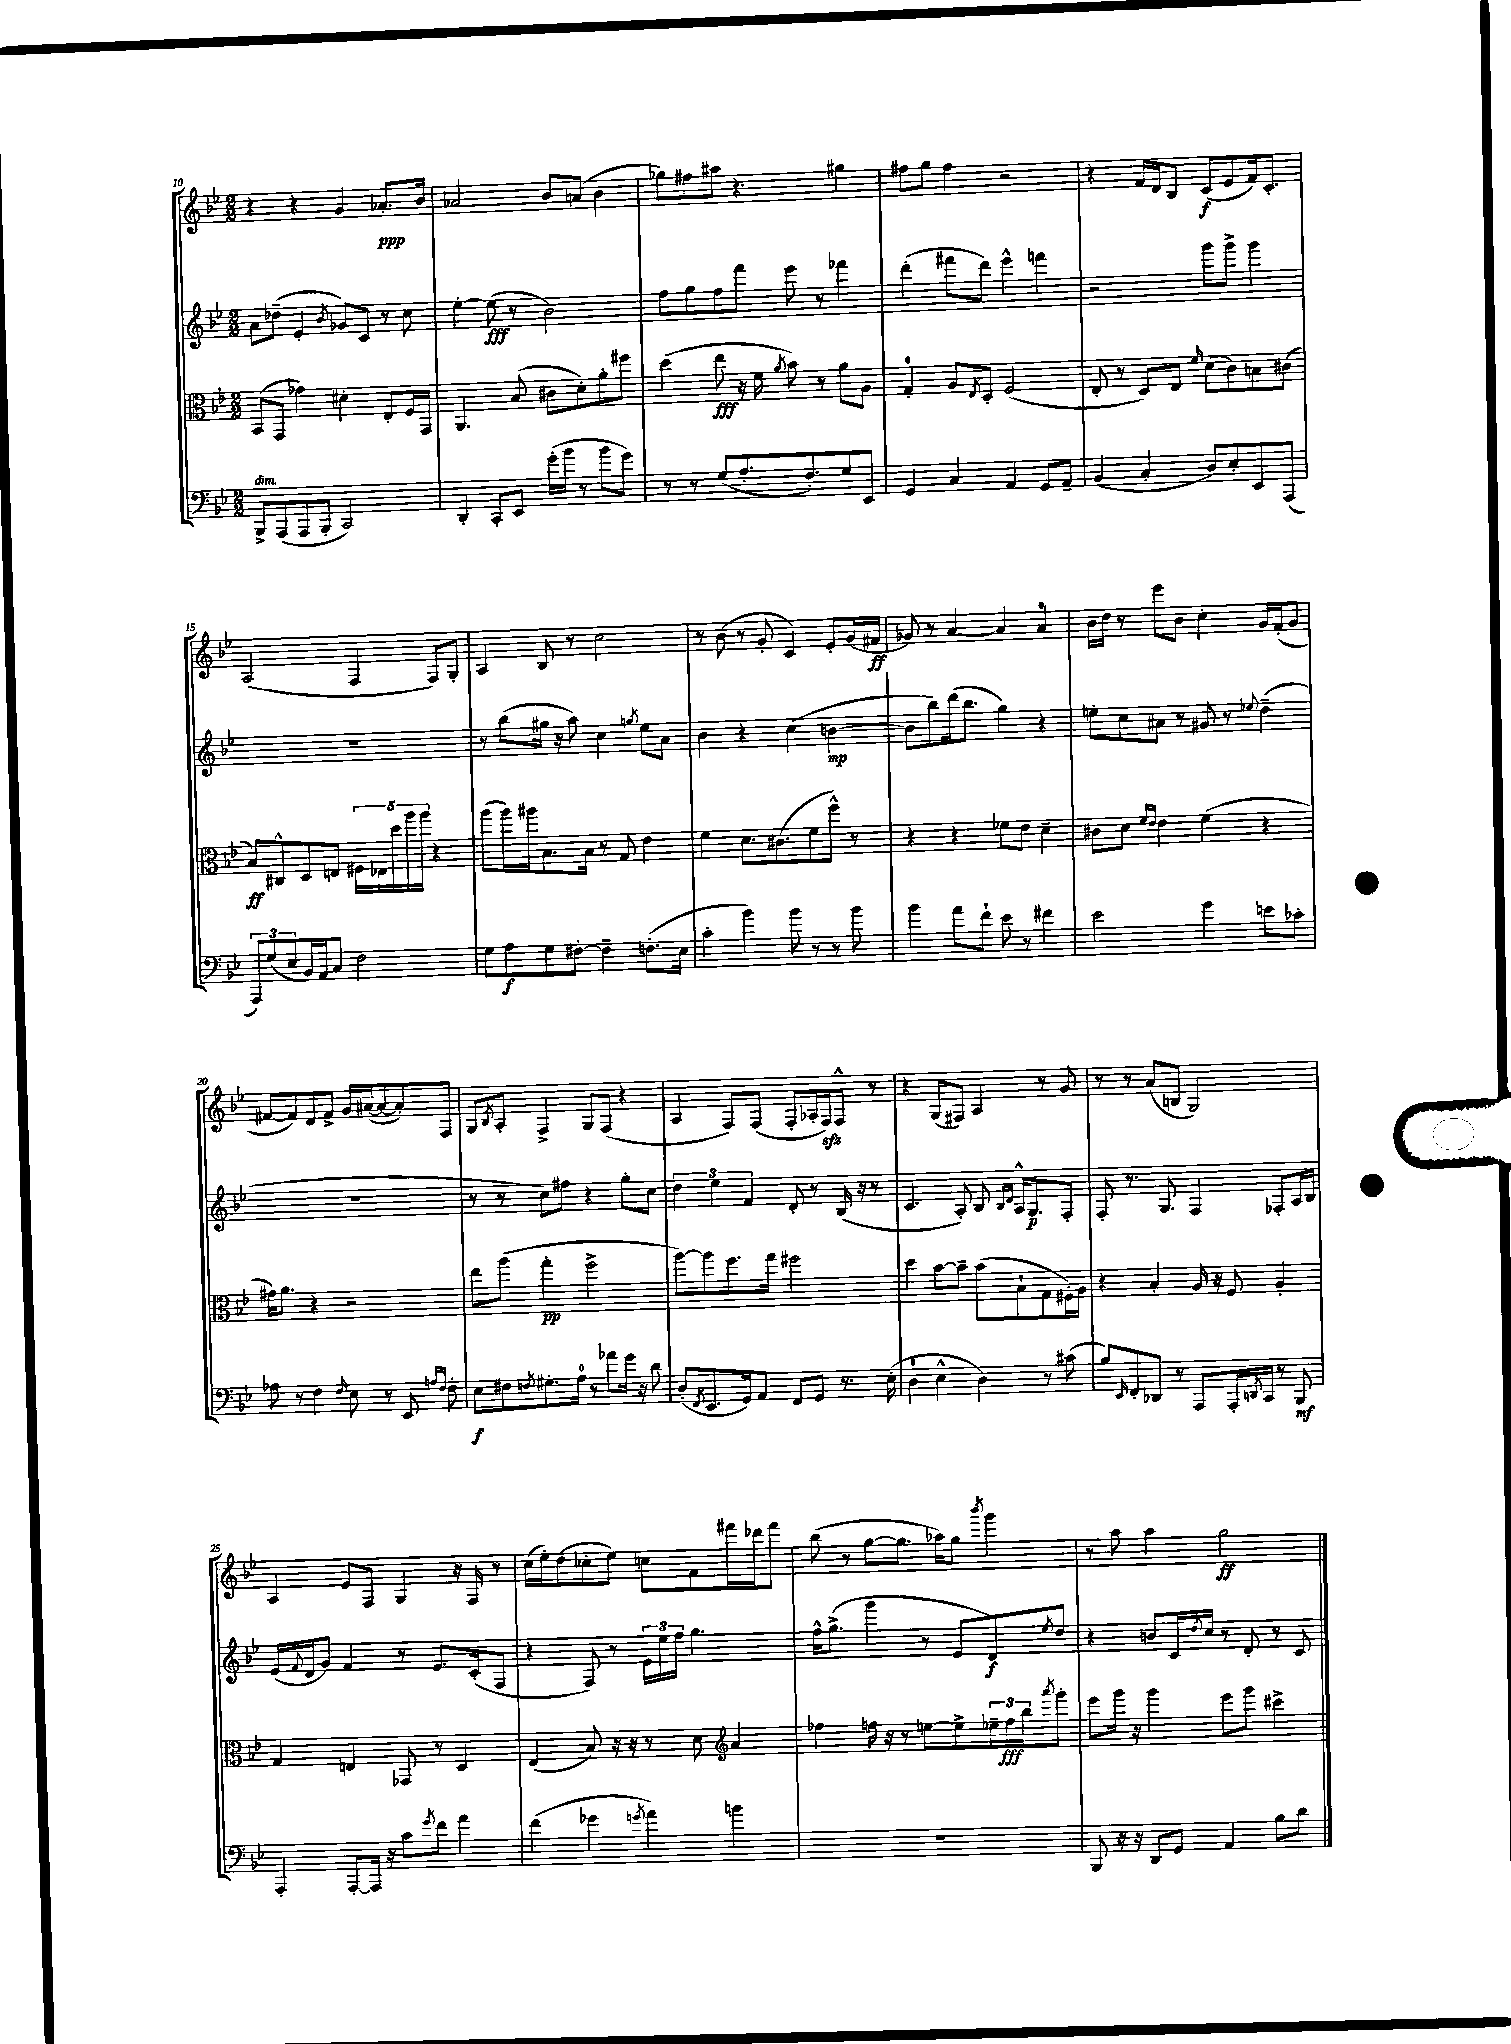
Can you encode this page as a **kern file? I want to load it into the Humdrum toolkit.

**kern	**kern	**kern	**kern
*staff4	*staff3	*staff2	*staff1
*clefF4	*clefC3	*clefG2	*clefG2
*k[b-e-]	*k[b-e-]	*k[b-e-]	*k[b-e-]
*M2/2	*M2/2	*M2/2	*M2/2
8BBB-^	(8BB-	8a	4r
(8AAA	8GG	(8dd-~	.
8AAA	4g-)	4e-'	4r
8BBB-'	.	.	.
.	.	8qb-	.
2CC)	4d#'	8g-)	4g
.	.	8c	.
.	8E-'	8r	8.a-'
.	16F	8cc	.
.	16GG	.	16b-
=	=	=	=
4DD'	4.AA	[4ee-'	2a-
8CC'	.	(8ee-]	.
8EE-	(8B-	8r	.
(16g'	8c#	2b-)	8b-
16b-	.	.	.
8r	8d')	.	(8a
8b-	8a'	.	4b-
8g)	8ff#	.	.
=	=	=	=
8r	(4dd	8ff	8gg-)
8r	.	8gg	8ff#
(8G	8ee-	8ff	8aa#
8.A'	16r	8fff	4.r
.	16f	.	.
.	8qa	.	.
.	8b-)	8eee-	.
8.F')	.	.	.
.	8r	8r	.
8G	8a	4fff-	4gg#
8EE-	8A	.	.
=	=	=	=
4GG	4G'	(4ddd'	8ff#
.	.	.	8gg
4C	8A	8fff#	4ff#
.	8qE-	.	.
.	8D'	8ddd)	.
4AA	(2F	4eee-^^	2r
8GG	.	4fff	.
8AA~	.	.	.
=	=	=	=
(4BB-	8E-'	2r	4r
.	8r	.	.
4C'	8D)	.	16f
.	.	.	16d
.	8E-	.	8B-
.	16qqf	.	.
8D)	(8d	8ggg	(8c
8E-'	8c)	8ggg^	8e-
8EE-	8B	4ggg	16f)
.	.	.	8.c'
(8AAA	(8c#	.	.
=	=	=	=
12AAA)	8B-)	1r	(2A
(12G	.	.	.
.	8C#^^	.	.
12E-	.	.	.
16BB-)	8D	.	.
16AA	.	.	.
8C	8E	.	.
2F	20F#	.	4F
.	20E-	.	.
.	20dd	.	.
.	20aa	.	.
.	20aa	.	.
.	4r	.	8F)
.	.	.	8G'
=	=	=	=
8G	(8aa	8r	4A
8A	16aa)	(8bb-	.
.	16aa#	.	.
8G	8.B-	16gg#	8B-
.	.	16r	.
[8F#'	.	8aa)	8r
.	16B-	.	.
4F#~]	8r	4cc	2cc
.	8G	.	.
.	.	8qgg	.
(8.F'	4e-	8ee-	.
.	.	8a	.
16E-	.	.	.
=	=	=	=
4c'	4f	4b-	8r
.	.	.	(8b-
4b-)	8.d	4r	8r
.	.	.	8g'
.	(8.c#	.	.
8b-	.	(4cc	4c)
8r	8f	.	.
8r	8ff^^)	[4b	8e-'
8b-	8r	.	(16g
.	.	.	16f#
=	=	=	=
4b-	4r	8b]	8g-)
.	.	8bb-)	8r
8a	4r	(16ddd	[4a
.	.	8.bb-	.
8f`	.	.	.
8e-	8f-	4gg)	4a]
8r	8e-	.	.
4f#	4d~	4r	4a
=	=	=	=
2e-	8c#	8ee'	16b-
.	.	.	16dd
.	8d	8cc	8r
.	16qqf	.	.
.	16qqe-	.	.
.	4e-	8a#	8eee-
.	.	8r	8b-
4g	(4f	8g#	4cc'
.	.	8r	.
.	.	8qqee-	.
8e	4r	(4dd~	16g
.	.	.	(16f'
8c-'	.	.	8g
=	=	=	=
8A-	16g#)	1r	[8f#
.	8.a	.	.
8r	.	.	8f#])
4F	4r	.	8d
.	.	.	8f#^
16qqF	.	.	.
8E-	2r	.	16g
.	.	.	([16a#
8r	.	.	8a#_
8EE-	.	.	8a#'])
16qqA	.	.	.
16qqF	.	.	.
8F'	.	.	8F
=	=	=	=
8E-	8ee-	8r	8G
.	.	.	8qB-
8F#	(8aa	8r	8A'
8qF	.	.	.
8.G#'	4gg'	8cc)	4F^
.	.	8ff#	.
16A	.	.	.
8r	2ff^	4r	8G
8a-	.	.	(8F
16g	.	8gg'	4r
16r	.	.	.
8d	.	8cc	.
=	=	=	=
(8D'	[8aa)	6dd	4A
8qFF	.	.	.
8.EE-	8aa]	.	.
.	.	6ee-	.
.	8.ff	.	8F)
16GG)	.	.	.
.	.	6f	.
8AA	.	.	(8F
.	16gg	.	.
8FF	2ff#	8d'	8F'
8GG	.	8r	16A-'
.	.	.	16F)
8.r	.	(16B-	8F^^
.	.	16r	.
.	.	8r	8r
(16E-'	.	.	.
=	=	=	=
4D	4dd	4.c	4r
4E-^^	[8b-	.	(8G
.	8b-~]	8A')	8F#)
4D)	(8b-	8B-	4A
.	.	16qqB-	.
.	.	16qqd	.
.	8B-`	16A^^	.
.	.	8.G	.
8r	8G	.	8r
(8c#	16F#')	8F'	8g
.	16A	.	.
=	=	=	=
8B-)	4r	8F'	8r
16qqEE-	.	.	.
8FF'	.	8.r	8r
8DD-	4B-'	.	(8a
.	.	8.G	.
8r	.	.	8B
8AAA	16A	4F	2G)
.	16r	.	.
16AAA'	8F	.	.
8qDD	.	.	.
16CC	.	.	.
8r	4A'	8F-'	.
8BBB-	.	16A	.
.	.	16B-	.
=	=	=	=
4AAA'	4G	(16e-	4A
.	.	8qqf	.
.	.	16d	.
.	.	8g)	.
[8AAA'	4E	4f	8e-
16AAA]	.	.	8F
16r	.	.	.
8c	8GG-	8r	4G
8qg	.	.	.
8f	8r	8.e-	.
4a	4D	.	16r
.	.	(16c'	16F
.	.	8F	8r
=	=	=	=
(4f	(4E-	4r	(16cc
.	.	.	16ee-')
.	.	.	(8dd
4g-	8B-)	8F)	8cc-'
.	16r	8r	8ee-)
.	16r	.	.
8qg	.	.	.
4a)	8r	24e-	8cc
.	.	24ee-	.
.	.	24ff	.
.	8d	4.gg	8f
*	*clefG2	*	*
4b	4a	.	16fff#
.	.	.	16ddd-
.	.	.	8fff#
=	=	=	=
1r	4ff-	16ff^^	(8bb-
.	.	(8.gg^	.
.	.	.	8r
.	16ff	4ggg	[8gg
.	16r	.	.
.	8r	.	8.gg]
.	[8ee	8r	.
.	.	.	16aa-)
.	8ee^]	8e-	8gg
.	.	.	8qbbb-
.	24ee-~	8d)	4ggg
.	24ff	.	.
.	24bb-	.	.
.	8qaaa	8qee-	.
.	8ggg'	8dd	.
=	=	=	=
8BBB-	8eee-	4r	8r
16r	16ggg	.	8aa
16r	16r	.	.
8DD	4ggg	8b	4aa
8GG	.	16c	.
.	.	8qdd	.
.	.	16cc	.
4AA	8eee-	8r	2gg
.	8ggg	8d'	.
8B-	4ccc#^	8r	.
8d	.	8c	.
==	==	==	==
*-	*-	*-	*-
